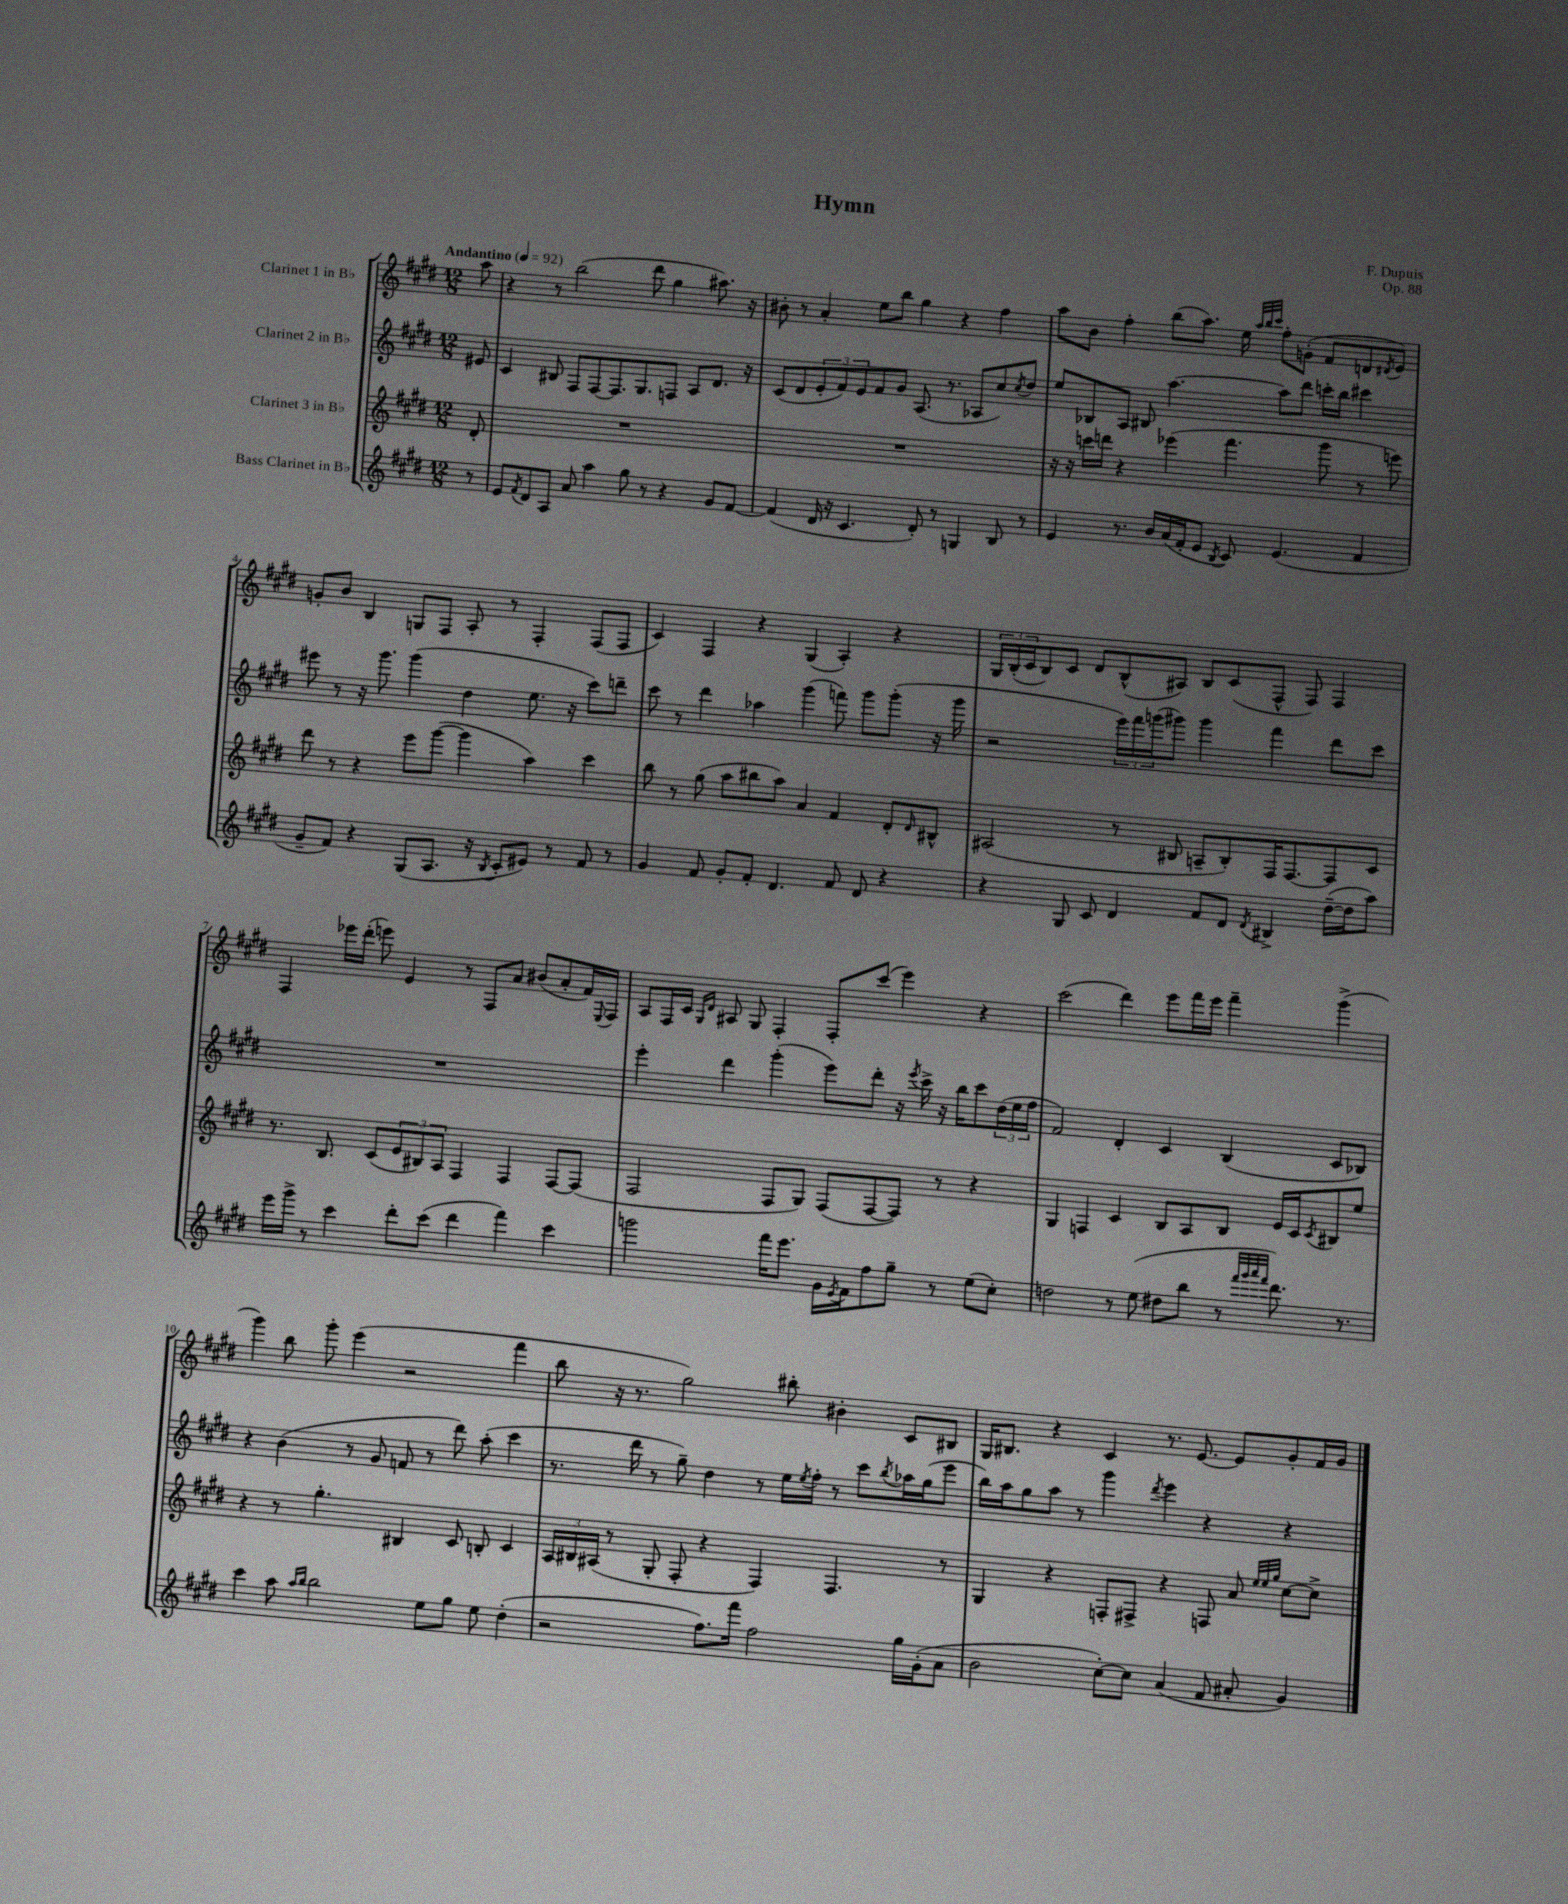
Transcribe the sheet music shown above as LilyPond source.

\header { title = "Hymn" composer = "F. Dupuis" opus = "Op. 88" }
<<
\new StaffGroup <<
\new Staff = "s0" \with { instrumentName = "Clarinet 1 in Bb" } {
    \clef treble \key e \major \numericTimeSignature \time 12/8 \partial 8 \tempo "Andantino" 4 = 92
    a''8 |
    r4 r8 b''2( dis'''8 gis''4 ais''8.) r16 |
    bis'8-. r8 a'4-. e''8 b''8 gis''4 r4 fis''4 |
    a''8 b'8 fis''4-. b''8( a''8.) e''16 \grace { a''32 b''32 cis'''32 } fis''8-. g'8-.( fis'8 d'8 \acciaccatura { dis'8 } e'8) |
    g'8-. b'8 b4 g8 fis8 a8-. r8 fis4-. fis8( fis8 |
    cis'4) fis4 r4 gis4( a4-.) r4 |
    \tuplet 3/2 { gis16 b16-.( cis'16 } b8) cis'8 dis'8 b8-^( ais8) b8 cis'8( fis8-^ fis8) fis4 |
    fis4 ees'''16 dis'''16-.( e'''8) e'4 r8 fis8 a'8 bis'8( a'8-. fis'16) \appoggiatura { e8 } fis16 |
    a8 fis16 cis'16 \grace { gis16 dis'16 } ais8 gis8 fis4-. fis8-. cis'''8( e'''4) r4 |
    cis'''2( dis'''4) e'''8 fis'''16 e'''16 fis'''4-- gis'''4->( |
    gis'''4) b''8 gis'''8-. e'''4( r2 fis'''4 |
    b''8 r16 r8. gis''2) bis''8-. bis'4-. cis'8 bis8 |
    gis16 bis8. r4 cis'4 r8. e'8.~ e'8 gis'8-. fis'16 gis'16 \bar "|." |
}
\new Staff = "s1" \with { instrumentName = "Clarinet 2 in Bb" } {
    \clef treble \key e \major \numericTimeSignature \time 12/8 \partial 8
    eis'8 |
    cis'4 bis8 fis8 fis8~ fis8. gis8. f8 a8 dis'8. r16 |
    cis'8( dis'8 \tuplet 3/2 { e'8-. fis'8) e'8 } fis'8 gis'8 a8.( r8. aes8 cis''8) \acciaccatura { cis''8 } dis''8 |
    e''8 bes8 a8 bis8 a''4.~ a''8 dis'''8 c'''16-. b''16 cis'''4 |
    eis'''8 r8 r16 gis'''8. gis'''4( dis''4 e''8. r16 cis'''8) d'''8-- |
    cis'''8 r8 dis'''4 aes''4 gis'''4( f'''8) gis'''8 gis'''8-.( r16 gis'''16 |
    r2 \tuplet 3/2 { e'''16) fis'''16 g'''16( } gis'''8) gis'''4 fis'''4 dis'''8 cis'''8 |
    R1. |
    e'''4-. dis'''4 gis'''4-.( e'''8) dis'''8-. r16 \acciaccatura { e'''8 } cis'''16-> r16 b''16 cis'''8 \tuplet 3/2 { dis''16( e''16 fis''16 } |
    fis'2) dis'4-. cis'4 b4( cis'8 bes8) |
    r4 b'4( r8 gis'8 f'8 r8 dis'''8) a''8-.( cis'''4 |
    r8. dis'''16 r8 gis''8--) dis''4 r8 e''16 \acciaccatura { e''8 } fis''16-. r8 cis'''8 \acciaccatura { b''8 } aes''16 gis''16( e'''8 |
    b''16) a''16 gis''8 a''8 r8 gis'''4 \acciaccatura { dis'''8 } e'''4 r4 r4 \bar "|." |
}
\new Staff = "s2" \with { instrumentName = "Clarinet 3 in Bb" } {
    \clef treble \key e \major \numericTimeSignature \time 12/8 \partial 8
    dis'8-. |
    R1. |
    R1. |
    r16 r16 c'''16 d'''16 r4 ees'''4( fis'''4. gis'''8 r8 e'''8) |
    dis'''8 r8 r4 e'''8 gis'''8~( gis'''4 a''4) cis'''4 |
    b''8 r8 gis''8( a''8 bis''8 a''8) a'4 fis'4 dis'8-. \grace { dis'16 } bis8-^ |
    ais2( r8 bis8 a8-- bis8-.) fis16 fis8.~ fis8 cis'8 |
    r8. b8. cis'8( \tuplet 3/2 { e'8 bis8) a8 } fis4 fis4 fis8~ fis8( |
    fis2 fis8 gis8) fis8( fis8~ fis8) r8 r4 |
    gis4 f4 cis'4 b8 a8 b8 e'16 cis'16 \acciaccatura { cis'8 } bis8 e''8 |
    r4 r8 gis''4.-. bis4 cis'8 b8-. cis'4 |
    \tuplet 3/2 { a16 bis16 ais16( } r8 gis8-. fis8-. r4 fis4) fis4. r8 |
    gis4 r4 f8-. fis8-> r4 f8 a'8 \grace { e''32 e''32 gis''32 } cis''8~ cis''8-> \bar "|." |
}
\new Staff = "s3" \with { instrumentName = "Bass Clarinet in Bb" } {
    \clef treble \key e \major \numericTimeSignature \time 12/8 \partial 8
    r8 |
    e'8 \acciaccatura { fis'8 } dis'8 a8 a'8 a''4 gis''8 r8 r4 gis'8 fis'8~ |
    fis'4( dis'16 r16 cis'4. dis'8-.) r8 g4 b8 r8 |
    e'4 r8. b'16 a'16( fis'16-. e'8 \acciaccatura { b8 } cis'8) e'4.( fis'4 |
    gis'8-- fis'8) r4 gis8( a8. r16 \acciaccatura { b8 } cis'8-. eis'8) r8 fis'8 r8 |
    gis'4 fis'8 gis'8-. fis'8-. dis'4. fis'8 dis'8 r4 |
    r4 gis8 cis'8 dis'4 fis'8 dis'8 \acciaccatura { dis'8 } bis4-> dis''16~--( dis''16 a''8) |
    e'''16 gis'''16-> r8 cis'''4 dis'''8-. cis'''8( dis'''4 fis'''4) cis'''4 |
    g'''2 fis'''16 e'''8. gis'16 \acciaccatura { e'8 } fis'16 fis''8 gis''8-- r8 e''8( cis''8-.) |
    d''2 r8 e''8( dis''8 b''8 r8 \grace { fis'''32 gis'''32 a'''32 fis'''32 } dis'''8.) r8. |
    cis'''4 a''8 \grace { a''16 b''16 } b''2 e''8 gis''8 e''8 dis''4-.( |
    r2 fis''8.) fis'''16 fis''2 gis''16 gis'16-.( a'8 |
    b'2 cis''8~-.) cis''8 a'4( fis'8 ais'8-. gis'4) \bar "|." |
}
>>
>>
